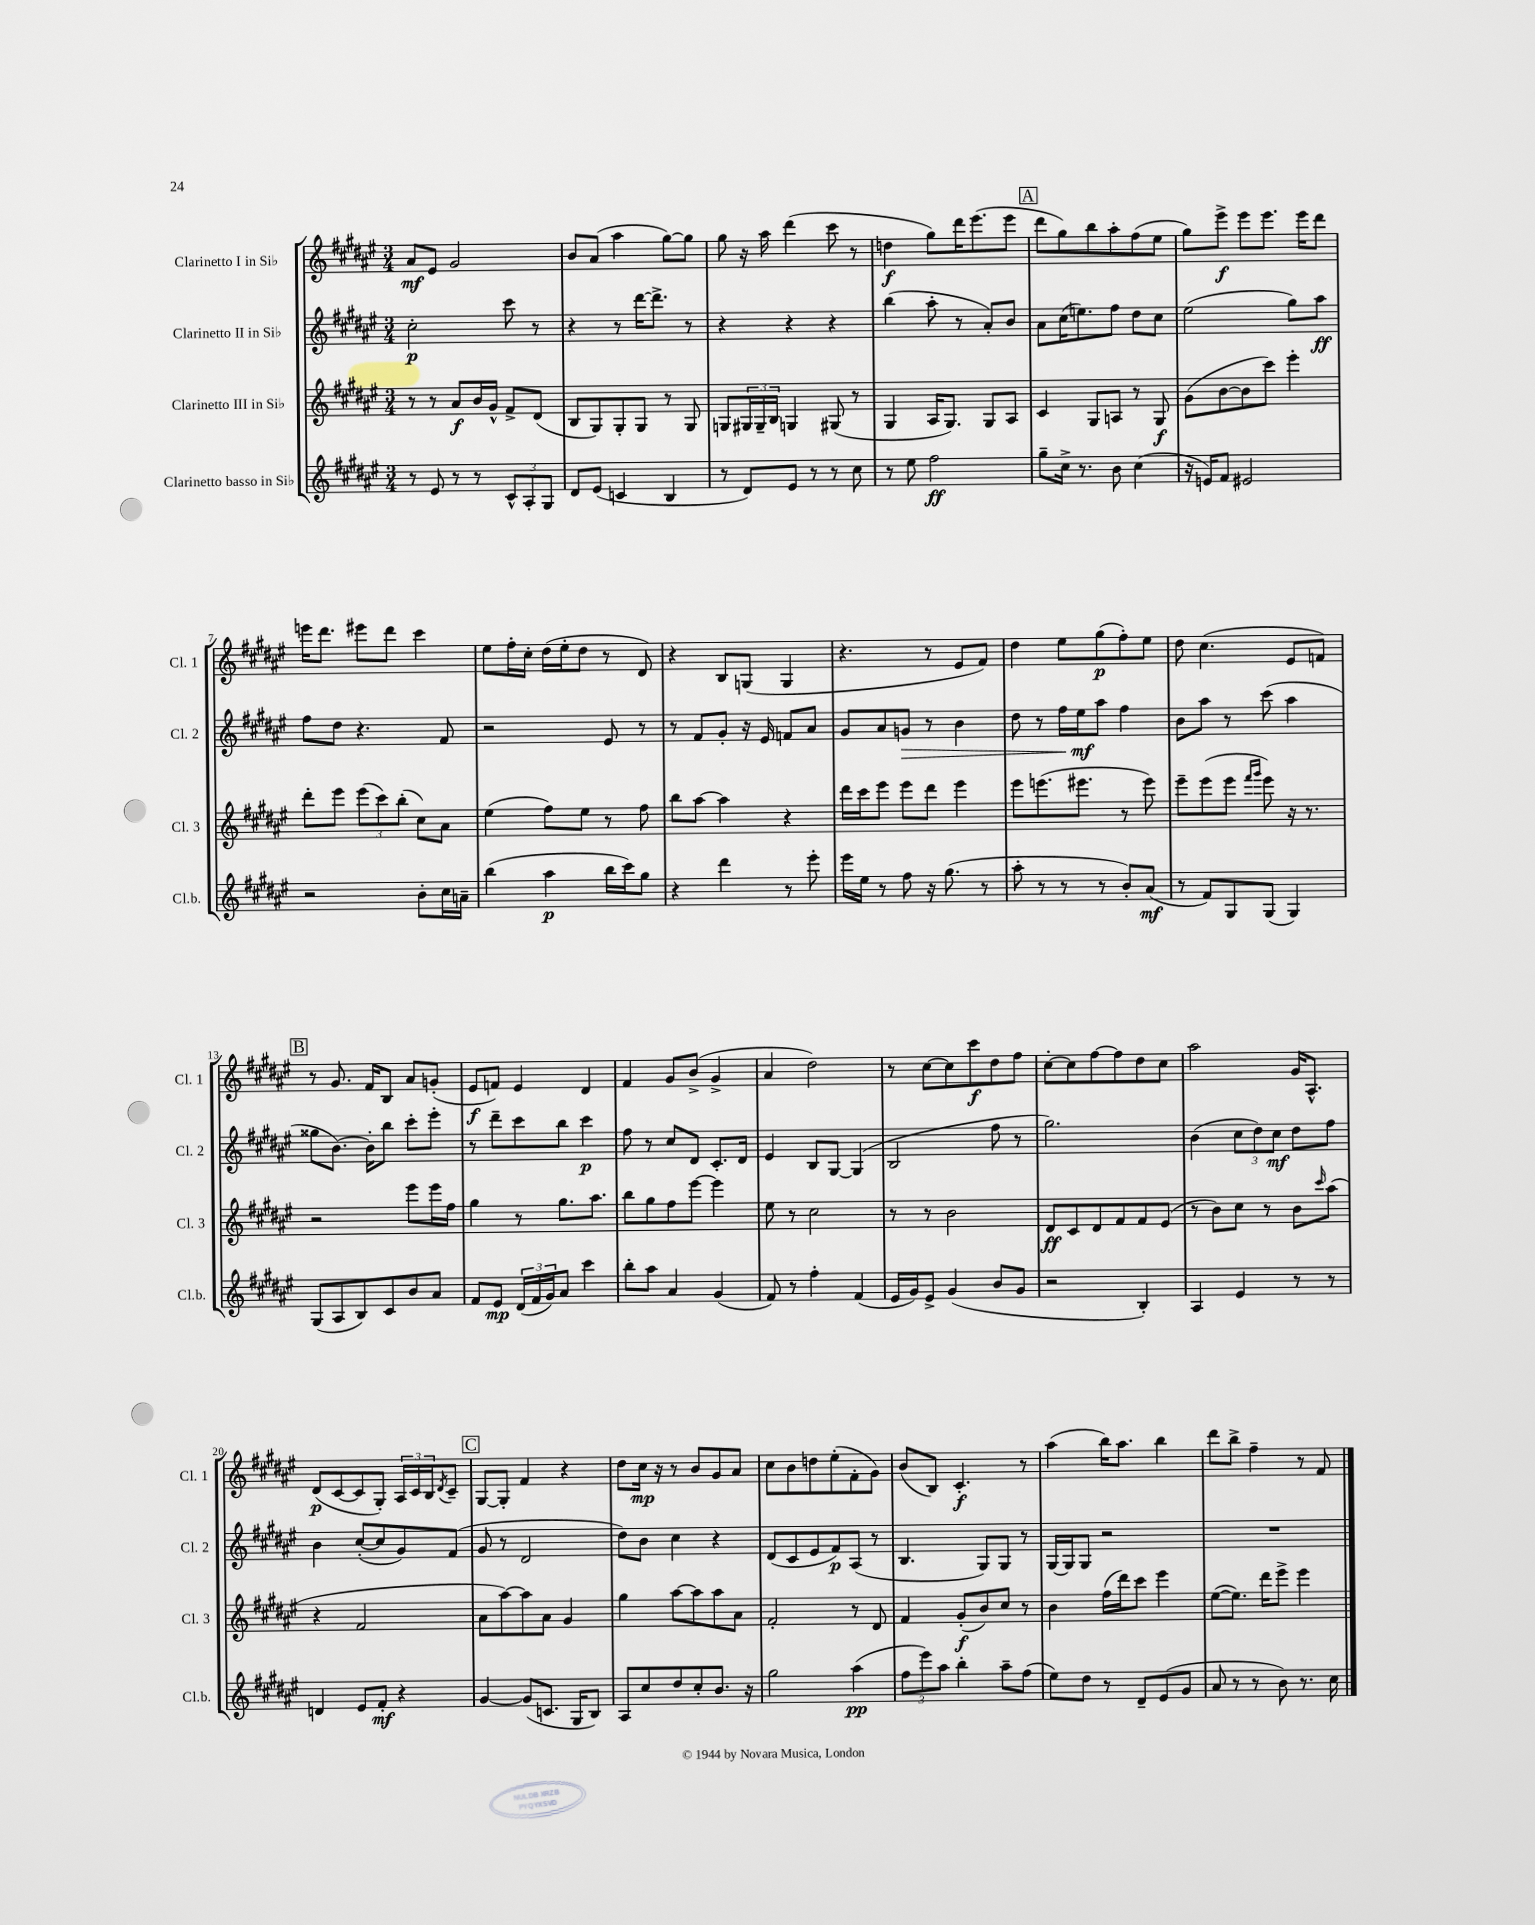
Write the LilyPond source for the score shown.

<<
\new StaffGroup <<
\new Staff = "s0" \with { instrumentName = "Clarinetto I in Sib" shortInstrumentName = "Cl. 1" } {
    \clef treble \key fis \major \numericTimeSignature \time 3/4
    ais'8\mf eis'8 gis'2 |
    b'8 ais'8( ais''4 gis''8~) gis''8 |
    gis''8 r16 ais''16 dis'''4( cis'''8 r8 |
    d''4\f gis''8) dis'''16 eis'''8.( eis'''8 |
    \mark \markup { \box "A" } dis'''8 gis''8) b''8 ais''8-. fis''8( eis''8 |
    gis''8) eis'''8->\f eis'''8 eis'''8. eis'''16 dis'''8 |
    e'''16 dis'''8. eis'''8 dis'''8 cis'''4 |
    eis''8 fis''16-. cis''16-. dis''16( eis''16-. dis''8 r8 dis'8) |
    r4 b8 g8( g4 |
    r4. r8 eis'8 fis'8) |
    dis''4 eis''8 gis''8\p( fis''8-.) eis''8 |
    dis''8 cis''4.( eis'8 f'8) |
    \mark \markup { \box "B" } r8 gis'8. fis'16 b8 ais'8 g'8-.( |
    eis'8\f f'8) eis'4 dis'4 |
    fis'4 gis'8 b'8->( gis'4-> |
    ais'4 dis''2) |
    r8 cis''8~ cis''8 cis'''8\f dis''8 fis''8 |
    cis''8~-. cis''8 fis''8~ fis''8 dis''8 cis''8 |
    ais''2 gis'16 ais8.-^ |
    dis'8\p( cis'8~ cis'8 gis8-.) \tuplet 3/2 { ais16 cis'16 b16 } \acciaccatura { dis'8 } cis'8-- |
    \mark \markup { \box "C" } gis8~ gis8-. fis'4 r4 |
    dis''8 cis''16\mp r16 r8 b'8 gis'8 ais'8 |
    cis''8 b'8 d''8 eis''8-.( fis'8-. gis'8) |
    b'8( b8) cis'4.-.\f r8 |
    ais''4( b''16) ais''8. b''4 |
    dis'''8 b''8-> fis''4-- r8 fis'8 \bar "|." |
}
\new Staff = "s1" \with { instrumentName = "Clarinetto II in Sib" shortInstrumentName = "Cl. 2" } {
    \clef treble \key fis \major \numericTimeSignature \time 3/4
    cis''2-.\p cis'''8 r8 |
    r4 r8 dis'''16~ dis'''8.-> r8 |
    r4 r4 r4 |
    b''4( ais''8-. r8 ais'8-.) b'8 |
    \mark \markup { \box "A" } ais'8 cis''16( e''8.) fis''8 dis''8 cis''8 |
    eis''2( gis''8) ais''8\ff |
    fis''8 dis''8 r4. fis'8 |
    r2 eis'8 r8 |
    r8 fis'8 gis'8-. r16 eis'16 f'8 ais'8 |
    gis'8 ais'8 g'8\> r8 b'4 |
    dis''8 r8 fis''16 eis''16\mf\! ais''8 fis''4 |
    b'8 ais''8 r8 cis'''8( ais''4 |
    \mark \markup { \box "B" } gisis''8 b'8.~) b'16-. b''8 cis'''8-. eis'''8-. |
    r8 dis'''8-- cis'''8 b''8 cis'''4\p |
    fis''8 r8 cis''8 dis'8 cis'8.-. dis'16 |
    eis'4 b8 gis8~ gis4( |
    b2 fis''8 r8 |
    gis''2.) |
    b'4( \tuplet 3/2 { cis''8 dis''8) cis''8\mf } dis''8 fis''8 |
    b'4 cis''8~-.( cis''8 gis'8) fis'8( |
    \mark \markup { \box "C" } gis'8 r8 dis'2 |
    dis''8) b'8 cis''4 r4 |
    dis'8( cis'8 eis'8 fis'8\p) ais8( r8 |
    b4. gis8) gis8 r8 |
    gis16~ gis16 gis8 r2 |
    R2. \bar "|." |
}
\new Staff = "s2" \with { instrumentName = "Clarinetto III in Sib" shortInstrumentName = "Cl. 3" } {
    \clef treble \key fis \major \numericTimeSignature \time 3/4
    r8 r8 ais'8\f b'16 gis'16-^ fis'8-> dis'8( |
    b8 gis8) gis8-. gis8 r8 gis8 |
    g8 \tuplet 3/2 { gis16 gis16-- b16 } g4 gis8( r8 |
    gis4 ais16 gis8.) gis8 ais8 |
    \mark \markup { \box "A" } cis'4 gis8 a8 r8 gis8\f |
    gis'8( b'8~ b'8 cis'''8) eis'''4-. |
    dis'''8-. eis'''8 \tuplet 3/2 { eis'''8( cis'''8) b''8-.( } cis''8) ais'8 |
    eis''4( fis''8) eis''8 r8 fis''8 |
    b''8 ais''8~ ais''4 r4 |
    dis'''16 cis'''16 eis'''8 eis'''8 dis'''8 eis'''4 |
    eis'''8 e'''8.( eis'''8. r8 eis'''8) |
    eis'''8-- eis'''8( eis'''8 \grace { fis'''16 gis'''16 } eis'''8) r16 r8. |
    \mark \markup { \box "B" } r2 eis'''8 eis'''16 fis''16 |
    gis''4 r8 gis''8. ais''8. |
    b''8 gis''8 fis''8 eis'''8~ eis'''4 |
    eis''8 r8 cis''2 |
    r8 r8 b'2 |
    dis'8\ff cis'8 dis'8 fis'8 fis'8 eis'8( |
    r8 b'8) cis''8 r8 b'8 \grace { cis'''16 } ais''8( |
    r4 fis'2 |
    \mark \markup { \box "C" } ais'8 ais''8~) ais''8 ais'8 gis'4 |
    gis''4 ais''8~ ais''8 ais''8 ais'8 |
    fis'2-. r8 dis'8 |
    fis'4 gis'8-.\f( b'8) cis''8 r8 |
    b'4 fis''16( dis'''16) cis'''8 eis'''4 |
    eis''8~( eis''8.) dis'''16 eis'''8-> eis'''4 \bar "|." |
}
\new Staff = "s3" \with { instrumentName = "Clarinetto basso in Sib" shortInstrumentName = "Cl.b." } {
    \clef treble \key fis \major \numericTimeSignature \time 3/4
    r8 eis'8 r8 r8 \tuplet 3/2 { cis'8-^ ais8-. gis8 } |
    dis'8 eis'8( c'4 b4 |
    r8 dis'8) eis'8 r8 r8 cis''8 |
    r8 eis''8 fis''2\ff |
    \mark \markup { \box "A" } gis''8-- cis''16-> r8. b'8 cis''4( |
    r16 e'16) fis'8 eis'2 |
    r2 b'8-. cis''16 a'16-- |
    b''4( ais''4\p b''16 cis'''16) gis''8 |
    r4 dis'''4 r8 eis'''8-. |
    eis'''16 eis''16 r8 fis''8 r16 gis''8.( r8 |
    ais''8-. r8 r8 r8 b'8-.) ais'8\mf( |
    r8 fis'8) gis8 gis8( gis4) |
    \mark \markup { \box "B" } gis8( ais8 b8) cis'8 b'8 ais'8 |
    fis'8 eis'8\mp \tuplet 3/2 { dis'16( fis'16 gis'16) } ais'8 cis'''4 |
    b''8-. ais''8 ais'4 gis'4( |
    fis'8) r8 fis''4-. fis'4( |
    eis'16 gis'16) eis'8-> gis'4( b'8 gis'8 |
    r2 b4-.) |
    ais4 eis'4 r8 r8 |
    d'4 eis'8 fis'8-.\mf r4 |
    \mark \markup { \box "C" } gis'4~ gis'8( c'8. gis16 b8) |
    ais8 cis''8 dis''8 cis''8-. b'8. r16 |
    gis''2 ais''4\pp( |
    \tuplet 3/2 { fis''8 eis'''8) ais''8 } b''4-. ais''8-- fis''8( |
    eis''8) dis''8 r8 dis'8-- eis'8( gis'8 |
    ais'8 r8 r8 b'8) r8. cis''16 \bar "|." |
}
>>
>>
